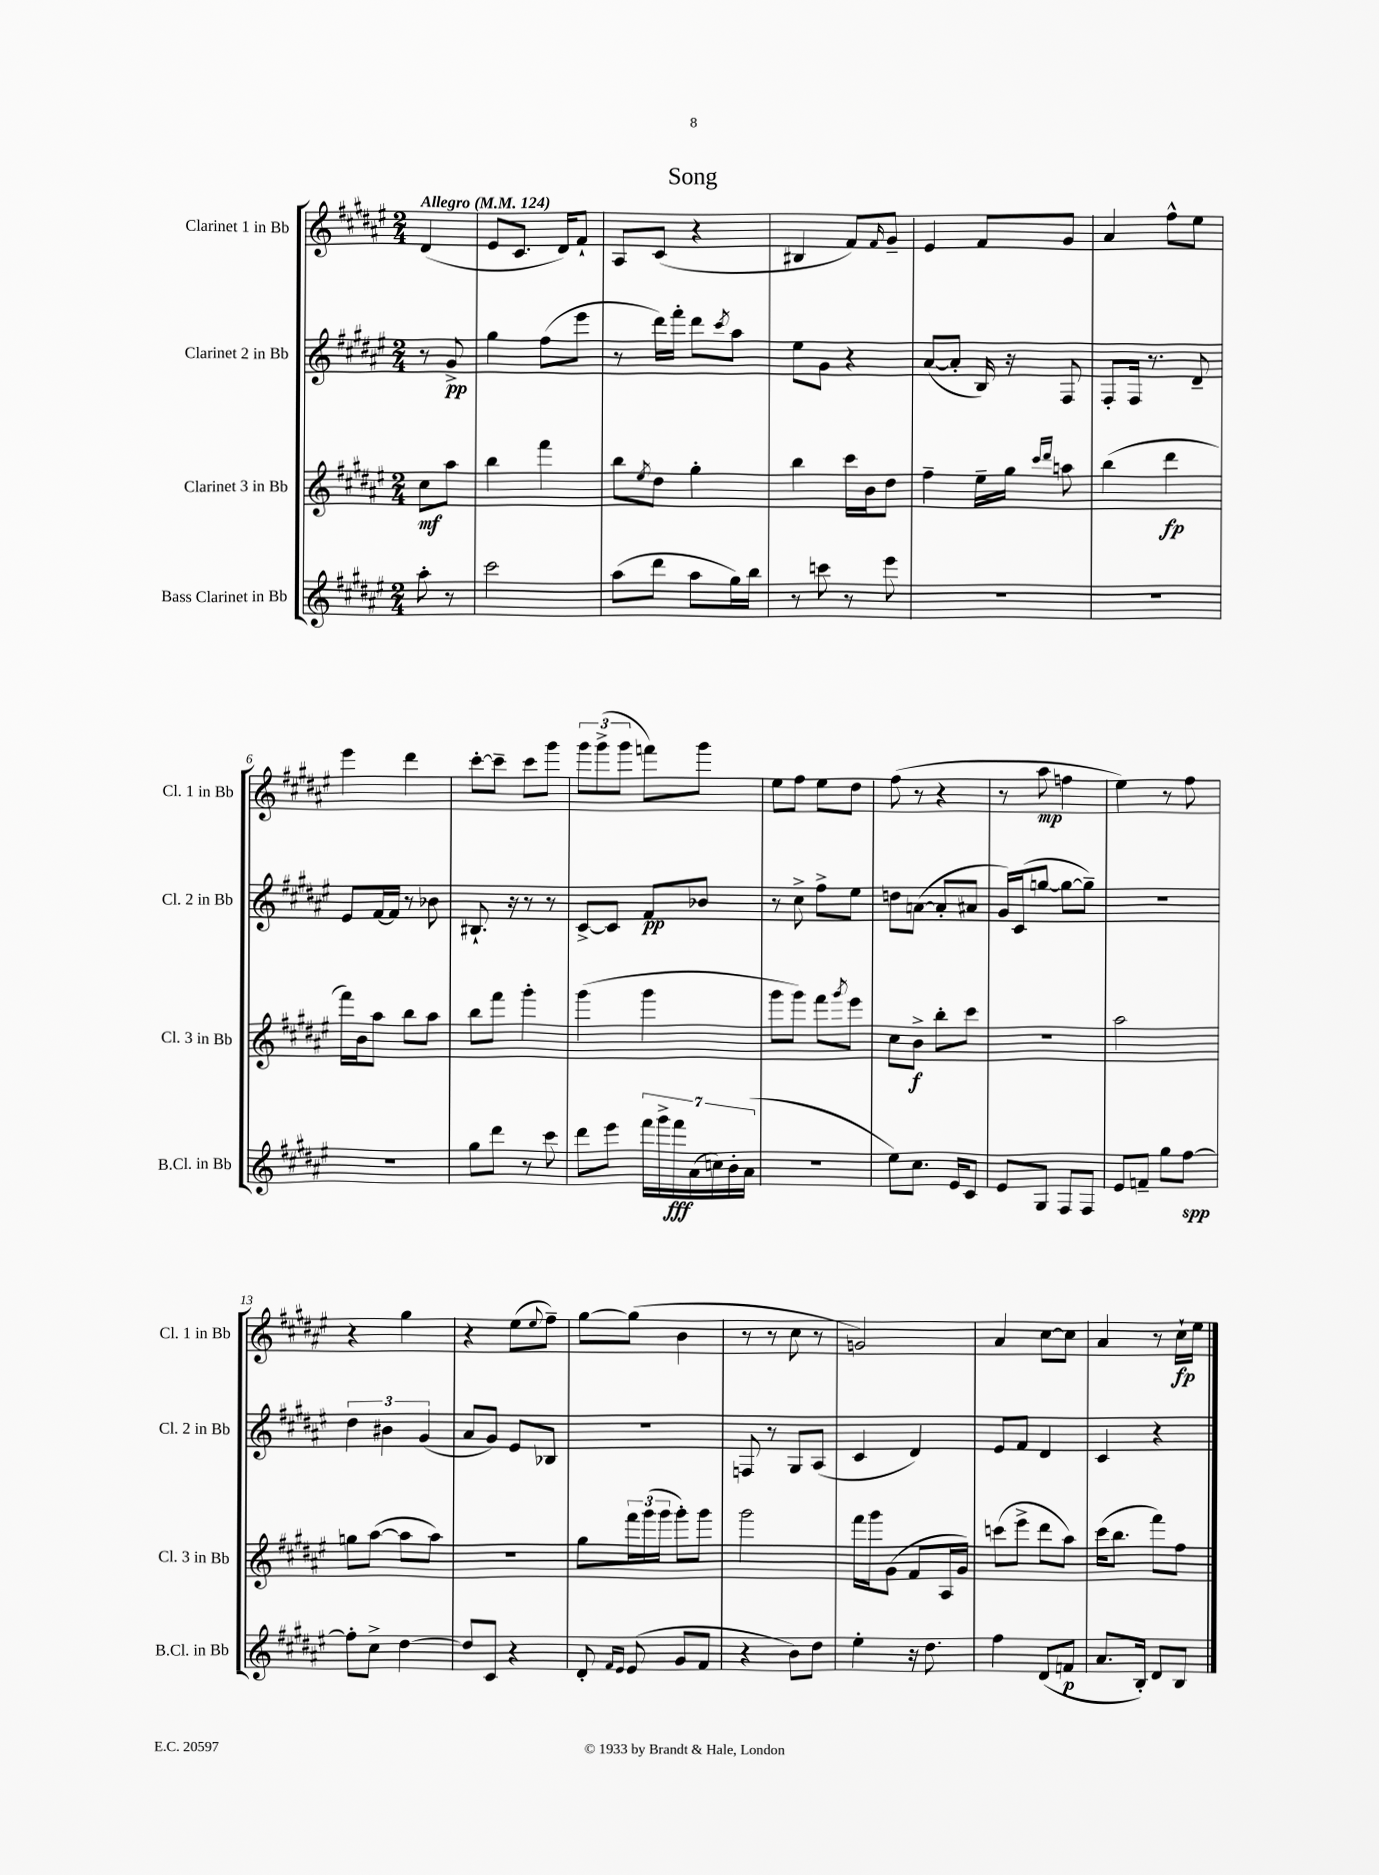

**kern	**kern	**kern	**kern
*staff4	*staff3	*staff2	*staff1
*clefG2	*clefG2	*clefG2	*clefG2
*k[f#c#g#d#a#e#]	*k[f#c#g#d#a#e#]	*k[f#c#g#d#a#e#]	*k[f#c#g#d#a#e#]
*M2/4	*M2/4	*M2/4	*M2/4
*MM124	*MM124	*MM124	*MM124
8aa#'	8cc#	8r	(4d#
8r	8aa#	8g#^	.
=	=	=	=
2ccc#	4bb	4gg#	8e#
.	.	.	8.c#
.	4fff#	(8ff#	.
.	.	.	16d#)
.	.	8eee#	8f#`
=	=	=	=
(8aa#	8bb	8r	8A#
.	8qee#	.	.
8ddd#	8dd#	16ddd#)	(8c#
.	.	16fff#'	.
8aa#	4gg#'	8ddd#	4r
.	.	8qccc#	.
16gg#)	.	8aa#	.
16bb	.	.	.
=	=	=	=
8r	4bb	8ee#	4B#
8ccc	.	8g#	.
8r	16ccc#	4r	8f#)
.	16b	.	.
.	.	.	16qqf#
8eee#	8dd#	.	8g#~
=	=	=	=
2r	4ff#~	([8a#	4e#
.	.	8a#']	.
.	16ee#~	16B)	8f#
.	16gg#	16r	.
.	16qqccc#	.	.
.	16qqddd#	.	.
.	8aa	8F#	8g#
=	=	=	=
2r	(4bb	8F#'	4a#
.	.	16F#	.
.	.	8.r	.
.	4ddd#	.	8ff#^^
.	.	8d#~	8ee#
=	=	=	=
2r	16fff#)	8e#	4eee#
.	16b	.	.
.	8aa#	[16f#	.
.	.	16f#]	.
.	8bb	8r	4ddd#
.	8aa#	8b-	.
=	=	=	=
8gg#	8bb	8.B#`	[8ccc#'
8ddd#	8fff#	.	8ccc#~]
.	.	16r	.
8r	4ggg#'	8r	8ccc#
8ccc#	.	8r	8ggg#
=	=	=	=
8ddd#	(4ggg#	[8c#^	12ggg#
.	.	.	(12ggg#^
8eee#	.	8c#]	.
.	.	.	12ggg#
28fff#	4ggg#	8f#	8fff)
28ggg#^	.	.	.
28fff#	.	.	.
(28a#	.	.	.
.	.	8b-	8ggg#
28cc)	.	.	.
28b'	.	.	.
(28a#	.	.	.
=	=	=	=
2r	8ggg#	8r	8ee#
.	8ggg#)	8cc#^	8ff#
.	8fff#	8ff#^	8ee#
.	8qggg#	.	.
.	8eee#	8ee#	8dd#
=	=	=	=
8ee#)	8cc#	8dd	(8ff#
8.cc#	8b^	([8a	8r
.	8bb'	8a']	4r
16e#	.	.	.
8c#	8ccc#	8a#	.
=	=	=	=
8e#	2r	16g#)	8r
.	.	(16c#	.
8G#	.	[8gg	8aa#
8F#	.	8gg_	4ff
8F#	.	8gg~])	.
=	=	=	=
8e#	2aa#	2r	4ee#)
8f~	.	.	.
8gg#	.	.	8r
[8ff#	.	.	8ff#
=	=	=	=
8ff#']	8gg	6dd#	4r
8cc#^	([8aa#	.	.
.	.	6b#	.
[4dd#	8aa#]	.	4gg#
.	.	(6g#	.
.	8aa#)	.	.
=	=	=	=
8dd#]	2r	8a#	4r
8c#	.	8g#)	.
4r	.	8e#	(8ee#
.	.	.	8qqee#
.	.	8B-	8ff#~)
=	=	=	=
8d#'	8gg#	2r	[8gg#
16qqf#	.	.	.
16qqe#	.	.	.
(8e#	24fff#	.	(8gg#]
.	(24ggg#	.	.
.	24ggg#	.	.
8g#	8ggg#')	.	4b
8f#	8ggg#	.	.
=	=	=	=
4r	2ggg#	8F	8r
.	.	8r	8r
8b)	.	8G#	8cc#
8dd#	.	(8A#	8r
=	=	=	=
4ee#'	16fff#	4c#	2g)
.	16ggg#	.	.
.	(8g#	.	.
16r	8f#	4d#)	.
8.dd#	.	.	.
.	16A#	.	.
.	16g#)	.	.
=	=	=	=
4ff#	(8ccc	8e#	4a#
.	8eee#^	8f#	.
(8d#	8ddd#	4d#	[8cc#
8f	8aa#)	.	8cc#]
=	=	=	=
8.a#	(16ccc#	4c#	4a#
.	8.bb	.	.
16B')	.	.	.
8d#	8fff#)	4r	8r
8B	8ff#	.	16cc#`
.	.	.	16ee#
==	==	==	==
*-	*-	*-	*-
